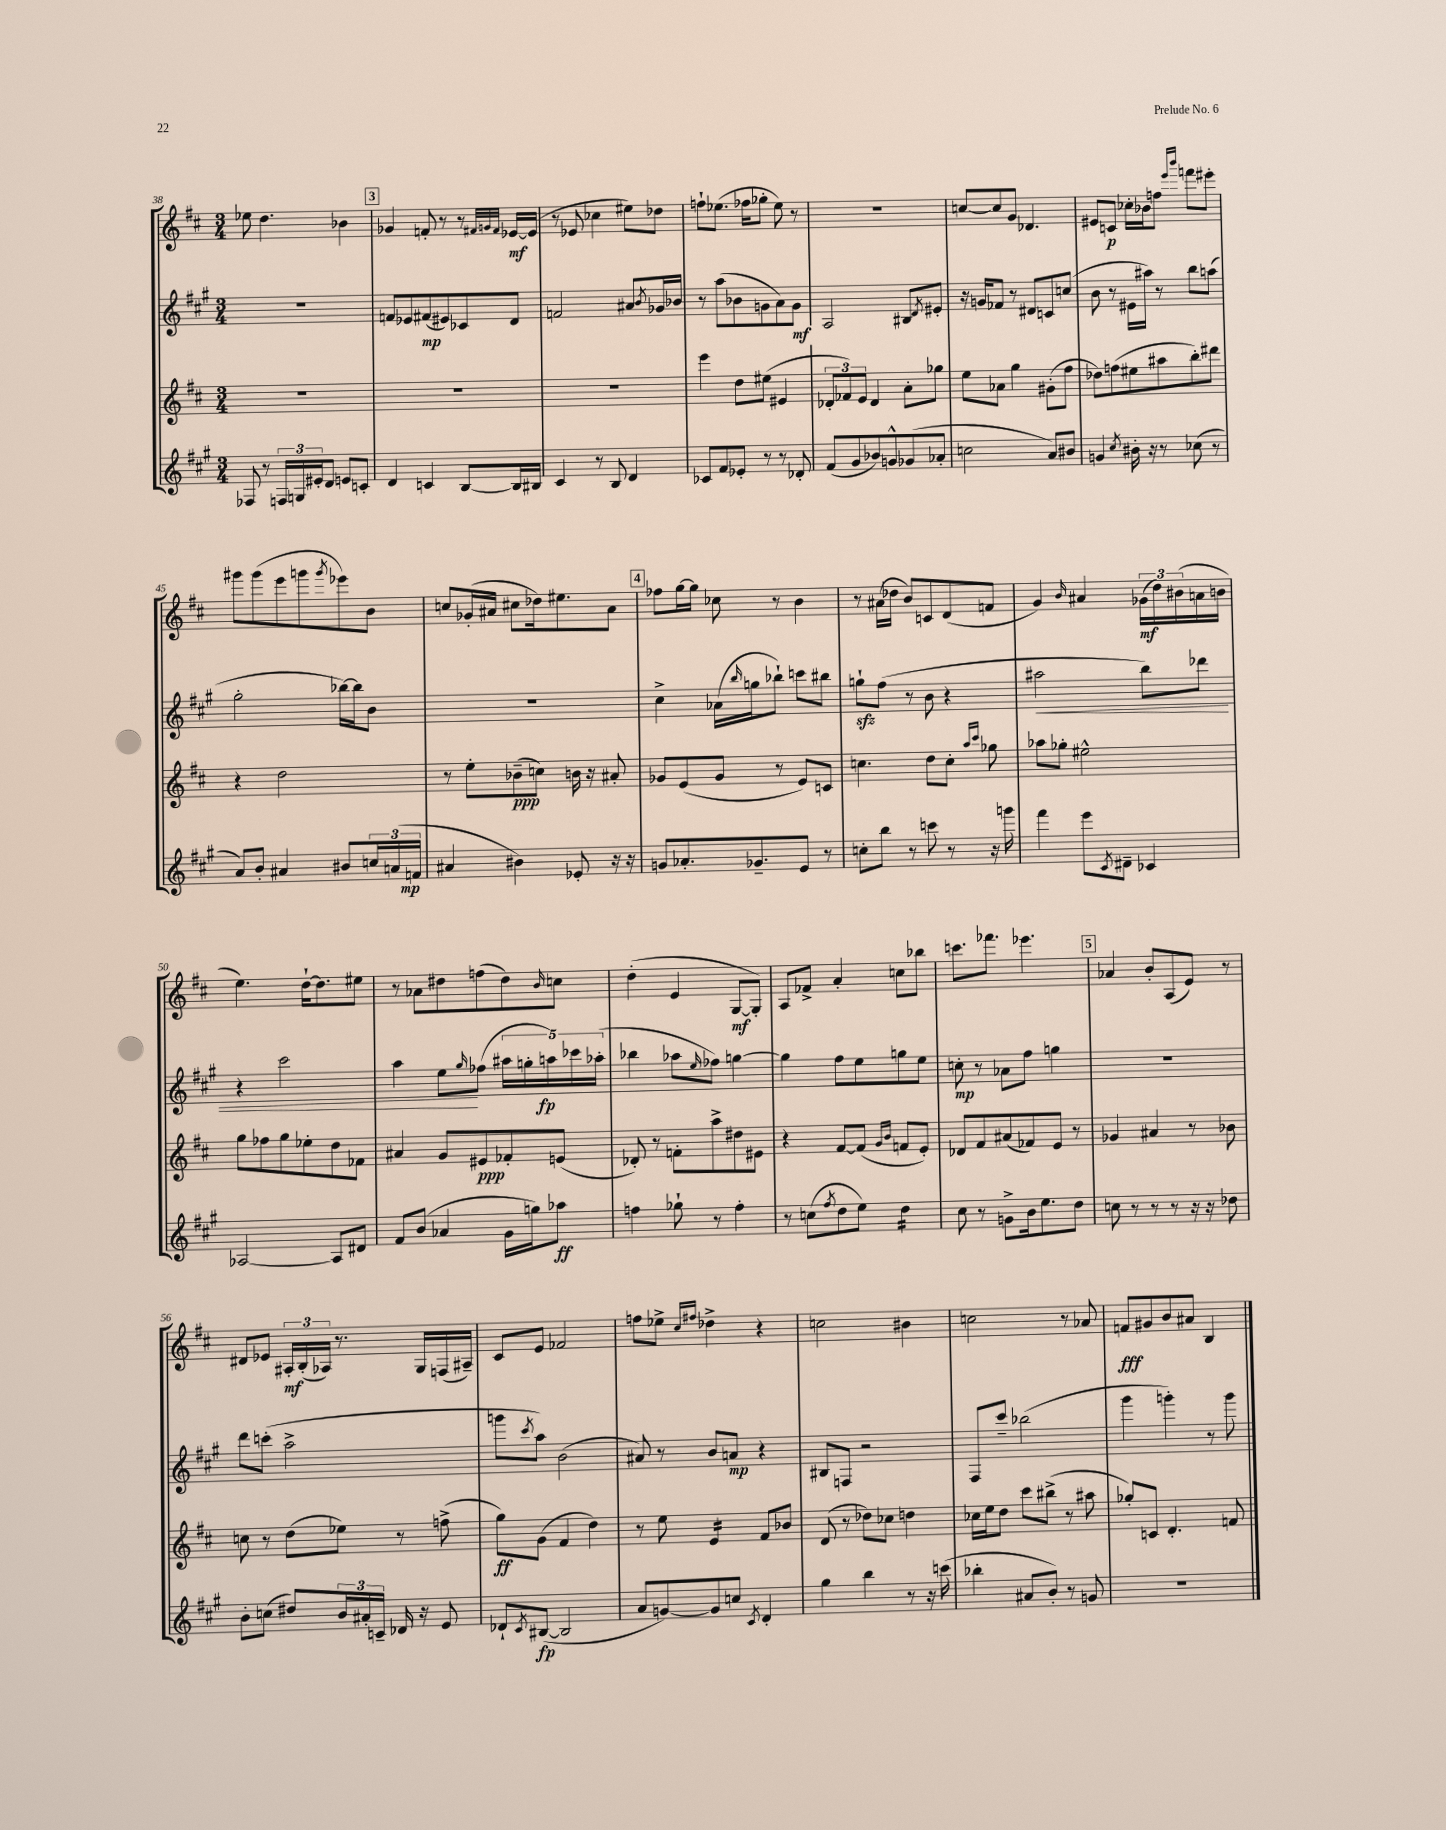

**kern	**kern	**kern	**kern
*staff4	*staff3	*staff2	*staff1
*clefG2	*clefG2	*clefG2	*clefG2
*k[f#c#g#]	*k[f#c#]	*k[f#c#g#]	*k[f#c#]
*M3/4	*M3/4	*M3/4	*M3/4
8F-	2.r	2.r	8ee-
8r	.	.	4.dd
24F	.	.	.
24G	.	.	.
24e#'	.	.	.
8d	.	.	.
8e	.	.	4b-
8c'	.	.	.
=	=	=	=
4d	2.r	8f	4g-
.	.	8e-	.
4c	.	(8f#	8f'
.	.	8e#)	8r
[8B	.	8c-	8r
.	.	.	32qqf#
.	.	.	32qqg
.	.	.	32qqf#
16B]	.	8d	[16e-
16B#	.	.	(16e-]
=	=	=	=
4c#	2.r	2f	8r
.	.	.	8e-
8r	.	.	4cc-
8B	.	.	.
4d	.	8a#	8ee#)
.	.	8qb	.
.	.	16g-	8dd-
.	.	16b-	.
=	=	=	=
8c-	4eee	8r	8ff`
8f#	.	(8aa	(8.ee-
8e-'	8dd	8b-	.
.	.	.	16ff-
8r	(8ee#	8g	8gg-'
8r	4e#	8a)	8ee-)
8d-'	.	8g	8r
=	=	=	=
(8f#	12d-'	2A	2.r
.	12f-)	.	.
8g#	.	.	.
.	12e	.	.
8b-)	4d-	.	.
8g^^	.	.	.
(8g-	8a'	8B#	.
.	.	8qd	.
8a-'	8gg-	8e#'	.
=	=	=	=
2cc	8ee	16r	[8cc
.	.	16g	.
.	8a-	8f-	8cc]
.	4gg	8r	8g
.	.	8d#	4.d-
8a)	(8g#'	8c	.
8b#	8ff#	(8cc	.
=	=	=	=
4g	8dd-)	8b	8e#
.	(8ff	8r	8c
8qcc#	.	.	.
16b#'	8ee#	16e#	16cc-'
16r	.	16aa#)	16b-
8r	8aa#	8r	8ff
.	.	.	16qqeee
.	.	.	16qqbbb
(8cc-	8bb')	8bb	8fff
8r	8ddd#	(8aa	8eee#'
=	=	=	=
8a)	4r	2gg#'	8ggg#
8b'	.	.	(8ggg#
4a#	2dd	.	8eee
.	.	.	8ggg
.	.	.	8qggg
8b#	.	[16bb-)	8eee-)
.	.	16bb-]	.
24cc	.	8b	8b
(24a	.	.	.
24f	.	.	.
=	=	=	=
4a#	8r	2.r	8cc
.	8ee'	.	(16g-'
.	.	.	16a#
4b#)	(8b-~	.	8cc#
.	8cc)	.	16dd-)
.	.	.	8.ee#
8e-'	16b	.	.
.	16r	.	.
16r	8a#'	.	8a#
16r	.	.	.
=	=	=	=
8g	8g-	4cc#^	8ff-
8.a-'	(8e	.	[16gg
.	.	.	16gg]
.	8g-	(16a-	8cc-
.	.	16qqbb	.
8.g-~	.	16gg	.
.	8r	8bb-`)	8r
8e	8e)	8ccc	4b
8r	8c	8bb#	.
=	=	=	=
8cc'	4.cc	8gg`	8r
8bb	.	(8ff#	(16a#
.	.	.	16dd-
8r	.	8r	8b)
8ccc	8dd	8b	8c
8r	8cc'	4r	(8d
.	16qqaa	.	.
.	16qqccc#	.	.
16r	8gg-	.	8f
16ggg	.	.	.
=	=	=	=
4fff#	8aa-	2aa#	4g)
.	8gg-'	.	.
.	.	.	16qqb
8eee	2ee#^^	.	4a#
8qc#	.	.	.
8d#~	.	.	.
4c-	.	8bb)	(24g-
.	.	.	24dd)
.	.	.	(24b#
.	.	8ddd-	16a
.	.	.	16b
=	=	=	=
[2A-	8gg	4r	4.ee)
.	8ff-	.	.
.	8gg	2ccc#	.
.	8ee-'	.	[16dd`
.	.	.	8.dd]
8A-]	8dd	.	.
8d#	8f-	.	8ee#
=	=	=	=
8f#	4a#	4aa	8r
(8b	.	.	8a-
4a-	8g	8ee	8dd#
.	.	16qqgg#	.
.	8e#	(8ff-	(8ff
16g#	8f-'	20aa#	8dd#)
.	.	20gg'	.
16gg)	.	.	.
.	.	20aa)	.
.	.	.	16qqb
8aa-	(8e	.	8cc
.	.	20ccc-	.
.	.	(20aa-'	.
=	=	=	=
4ff	8d-')	4bb-	(4dd'
.	8r	.	.
8gg-`	8f'	8aa-	4e
.	.	16qqee	.
8r	8aa^	8ff-)	.
4ff'	8dd#	[4gg	[8G
.	8e#	.	8G'])
=	=	=	=
8r	4r	4gg]	8A
(8cc	.	.	8f-^
8qff#	.	.	.
8dd	[8f#	8ff#	4a'
8ee)	(8f#]	8ee	.
.	16qqg	.	.
.	16qqb	.	.
4dd	8f	8gg	8cc
.	8e')	8ee	8bb-
=	=	=	=
8cc#	8d-	8cc'	8.ccc
8r	8f#	8r	.
.	.	.	8.fff-
8g^	(8a#	8a-	.
16b	8f-)	8ff#	4.eee-
8.ee	.	.	.
.	8e	4gg	.
8dd	8r	.	.
=	=	=	=
8cc	4g-	2.r	4a-
8r	.	.	.
8r	4a#	.	8b'
8r	.	.	(8A
16r	8r	.	8e)
16r	.	.	.
8dd-	8b-	.	8r
=	=	=	=
8b'	8cc	8ddd	8d#
(8cc	8r	(8ccc'	8e-
8dd#)	(8dd	2aa^	24A#'
.	.	.	(24B'
.	.	.	24A-)
24b	8ee-)	.	8.r
24a#'	.	.	.
24c~	.	.	.
16d-	8r	.	.
16r	.	.	16G
8e	(8ff^	.	(16F
.	.	.	16A#~)
=	=	=	=
8d-`	8gg)	8ggg	8c#
8qc#	.	8qccc#	.
([8B#	(8g	8aa)	8e
2B#]	4f#	(2b	2f-
.	4dd)	.	.
=	=	=	=
8a	8r	8a#)	8ff
[8g)	8ee	8r	8ee-^
.	.	.	16qqcc#
.	.	.	16qqff#
8g]	4e	8b	4dd-^
8cc	.	8a	.
8qc#	.	.	.
4d'	8f#	4r	4r
.	8b-	.	.
=	=	=	=
4gg#	(8d	8B#	2cc
.	8r	8F	.
4bb	8dd-)	2r	.
.	8cc-	.	.
8r	4dd	.	4b#
16r	.	.	.
(16ccc	.	.	.
=	=	=	=
4bb-'	16cc-	8F#	2cc
.	16ee	.	.
.	8dd	8ccc#~	.
8a#	8ccc#	(2bb-	.
8b')	(8bb#^	.	.
8r	8r	.	8r
8g	8aa#	.	8a-
=	=	=	=
2.r	8gg-')	4ggg#	8f
.	8c	.	8g#
.	4.d'	4ggg')	8b
.	.	.	8a#
.	.	8r	4B
.	8f	8ggg	.
==	==	==	==
*-	*-	*-	*-
